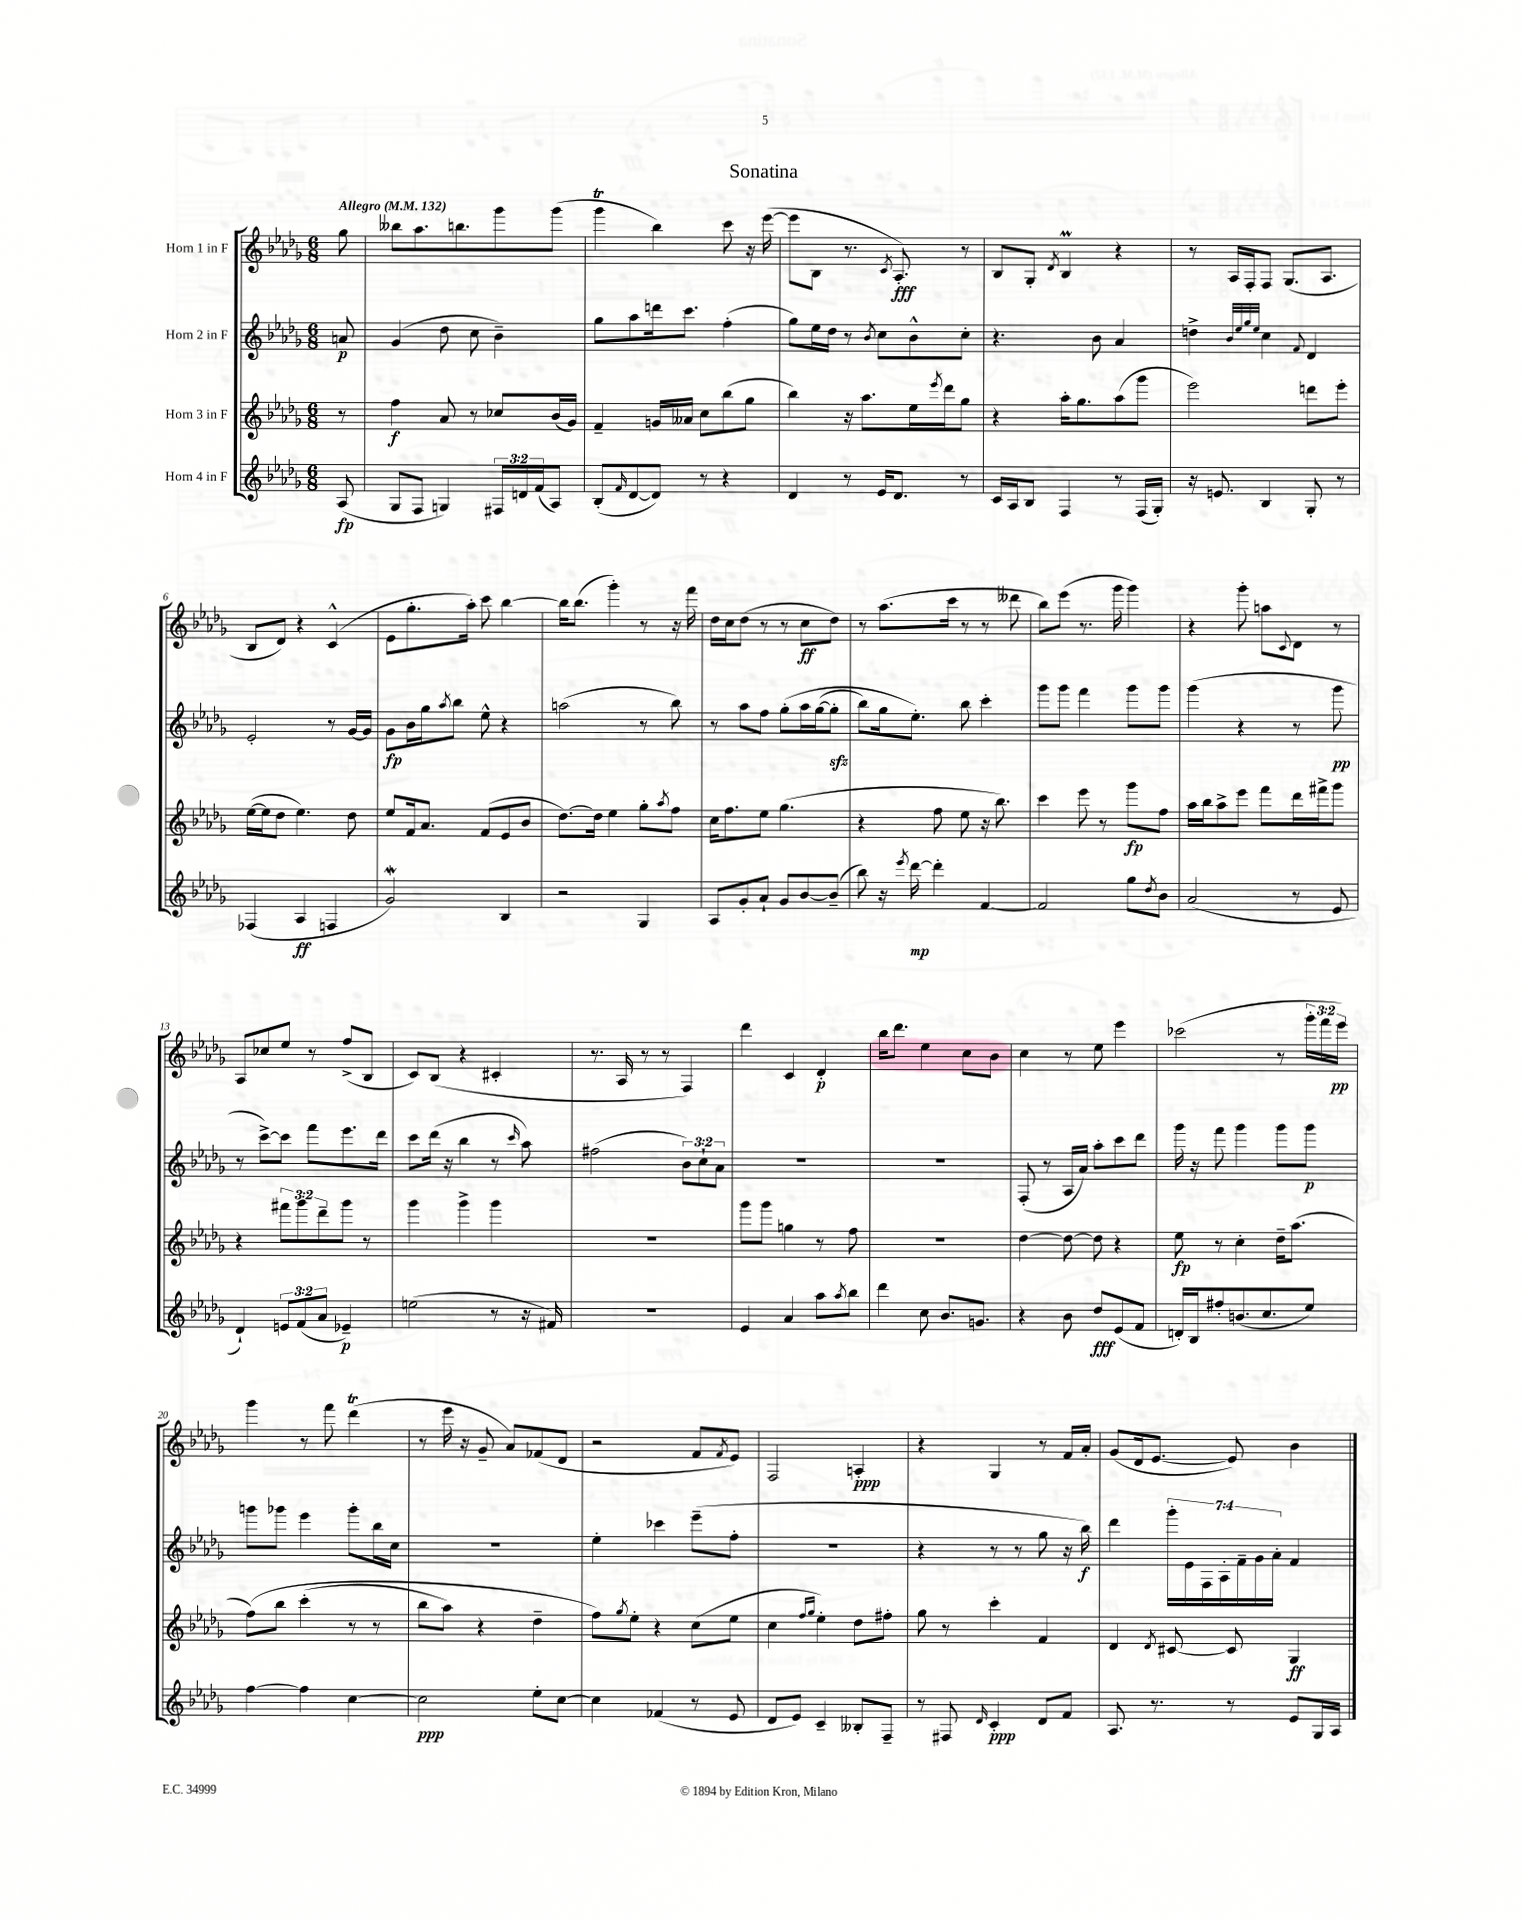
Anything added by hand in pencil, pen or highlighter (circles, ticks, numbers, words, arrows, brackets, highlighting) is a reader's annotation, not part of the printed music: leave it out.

**kern	**dynam	**kern	**dynam	**kern	**dynam	**kern	**dynam
*part4	*part4	*part3	*part3	*part2	*part2	*part1	*part1
*staff4	*staff4	*staff3	*staff3	*staff2	*staff2	*staff1	*staff1
*I"Horn 4 in F	*	*I"Horn 3 in F	*	*I"Horn 2 in F	*	*I"Horn 1 in F	*
*clefG2	*	*clefG2	*	*clefG2	*	*clefG2	*
*k[b-e-a-d-g-]	*	*k[b-e-a-d-g-]	*	*k[b-e-a-d-g-]	*	*k[b-e-a-d-g-]	*
*M6/8	*	*M6/8	*	*M6/8	*	*M6/8	*
*MM132	*	*MM132	*	*MM132	*	*MM132	*
=	=	=	=	=	=	=	=
!	!	!	!	!	!	!LO:TX:a:B:t=Allegro	!
(8A-/	fp	8r	.	8an/	p	8gg-\	.
=1	=1	=1	=1	=1	=1	=1	=1
8G-/L	.	4ff\	f	(4g-/	.	8bb--X\L	.
8F/J	.	.	.	.	.	8.aa-\	.
4Gn/)	.	8a-/	.	8dd-\	.	.	.
.	.	.	.	.	.	8.bbn\	.
.	.	8r	.	8cc\	.	.	.
24F#X/LL	.	8cc-X/L	.	4b-~\)	.	8ggg-\	.
24dn/	.	.	.	.	.	.	.
(24f/J	.	.	.	.	.	.	.
8A-/J)	.	(16b-/L	.	.	.	(8ggg-\J	.
.	.	16g-/JJ)	.	.	.	.	.
=2	=2	=2	=2	=2	=2	=2	=2
(8B-'/L	.	4f~/	.	8gg-\L	.	4ggg-T\	.
16qqf/	.	.	.	.	.	.	.
[8d-/	.	.	.	8aa-\	.	.	.
8d-/J])	.	16gn/LL	.	16dddn\k	.	4bb-\)	.
.	.	16a--X/JJ	.	8.ccc\J	.	.	.
8r	.	8cc\L	.	.	.	.	.
4r	.	(8bb-\	.	(4ff'\	.	8ccc\	.
.	.	8gg-\J	.	.	.	16r	.
.	.	.	.	.	.	([16eee-\	.
=3	=3	=3	=3	=3	=3	=3	=3
4d-/	.	4bb-\)	.	8gg-\L)	.	8eee-\L]	.
.	.	.	.	16ee-\L	.	8B-\J	.
.	.	.	.	16dd-\JJ	.	.	.
8r	.	16r	.	8r	.	8.r	.
.	.	8.aa-\L	.	.	.	.	.
.	.	.	.	8qb-/	.	.	.
16e-/KL	.	.	.	8cc\L	.	.	.
.	.	.	.	.	.	8qc/	.
8.d-/J	.	.	.	.	.	8.A-'/)	fff
.	.	16ee-\L	.	8b-^^\	.	.	.
.	.	8qeee-/	.	.	.	.	.
.	.	16ddd-\J	.	.	.	.	.
8r	.	8gg-\J	.	8cc'\J	.	8r	.
=4	=4	=4	=4	=4	=4	=4	=4
16c/LL	.	4r	.	4.r	.	8B-/L	.
16A-/J	.	.	.	.	.	.	.
8B-/J	.	.	.	.	.	8G-'/J	.
.	.	.	.	.	.	8qd-/	.
4F/	.	16aa-'\KL	.	.	.	4B-M/	.
.	.	8.gg-\	.	.	.	.	.
.	.	.	.	8b-\	.	.	.
8r	.	(8aa-\	.	4a-/	.	4r	.
(16F/LL	.	8ggg-\J	.	.	.	.	.
16G-'/JJ)	.	.	.	.	.	.	.
=5	=5	=5	=5	=5	=5	=5	=5
16r	.	2eee-\)	.	4ddn^\	.	8r	.
8.en/	.	.	.	.	.	.	.
.	.	.	.	.	.	16A-/LL	.
.	.	.	.	.	.	16F'/J	.
.	.	.	.	32qqb-/LLL	.	.	.
.	.	.	.	32qqee-/	.	.	.
.	.	.	.	32qqgg-/	.	.	.
.	.	.	.	32qqee-/JJJ	.	.	.
4B-/	.	.	.	4cc\	.	8F/J	.
.	.	.	.	.	.	(8.G-/L	.
.	.	.	.	8qqf/	.	.	.
8G-'/	.	8dddn\L	.	4d-/	.	.	.
.	.	.	.	.	.	8.A-/J	.
8r	.	8eee-'\J	.	.	.	.	.
!!LO:LB:g=z
=6	=6	=6	=6	=6	=6	=6	=6
(4F-X/	.	([16ee-\LL	.	2e-'/	.	8B-/L	.
.	.	16ee-\J]	.	.	.	.	.
.	.	8dd-\J	.	.	.	8d-/J)	.
4A-/	ff	4.ee-\)	.	.	.	4r	.
4Fn/	.	.	.	8r	.	(4c^^/	.
.	.	8dd-\	.	[16g-/LL	.	.	.
.	.	.	.	16g-/JJ]	.	.	.
=7	=7	=7	=7	=7	=7	=7	=7
2g-w/)	.	8ee-/L	.	8g-\L	fp	8e-\L	.
.	.	16f/k	.	16b-\L	.	8.gg-'\	.
.	.	8.a-/J	.	16gg-\J	.	.	.
.	.	.	.	8qaa-/	.	.	.
.	.	.	.	8bb-\J	.	.	.
.	.	.	.	.	.	16aa-'\Jk)	.
.	.	(8f/L	.	8ee-^^\	.	8ccc\	.
4B-/	.	8e-/	.	4r	.	[4bb-\	.
.	.	8b-/J	.	.	.	.	.
=8	=8	=8	=8	=8	=8	=8	=8
2r	.	[8.dd-\L)	.	(2aan\	.	16bb-\KL]	.
.	.	.	.	.	.	(8.bb-\J	.
.	.	16dd-\Jk]	.	.	.	.	.
.	.	4ee-\	.	.	.	4ggg-'\)	.
4G-/	.	8gg-'\L	.	8r	.	8r	.
.	.	8qaa-/	.	.	.	.	.
.	.	8ff\J	.	8bb-\)	.	16r	.
.	.	.	.	.	.	16fff\	.
=9	=9	=9	=9	=9	=9	=9	=9
8A-/L	.	16cc\KL	.	8r	.	16dd-\LL	.
.	.	8.ff\	.	.	.	16cc\J	.
8g-'/	.	.	.	8aa-\L	.	(8dd-\J	.
8a-`/J	.	8ee-\J	.	8ff\J	.	8r	.
8g-/L	.	(4.gg-\	.	(8gg-'\L	.	8r	.
[8b-/	.	.	.	16aa-\L	.	8cc\L	ff
.	.	.	.	([16gg-\J	.	.	.
(8b-~/J]	.	.	.	8gg-zz'\J]	.	8dd-\J)	.
=10	=10	=10	=10	=10	=10	=10	=10
8bb-\)	.	4r	.	8bb-\L)	.	8r	.
16r	.	.	.	16gg-\k	.	(8.aa-\L	.
8qeee-/	.	.	.	.	.	.	.
[16ddd-\	mp	.	.	8.ee-'\J)	.	.	.
4ddd-'\]	.	8ff\	.	.	.	.	.
.	.	.	.	.	.	16ccc\Jk	.
.	.	8ee-\	.	8bb-\	.	8r	.
[4f/	.	16r	.	4ccc'\	.	8r	.
.	.	8.bb-\)	.	.	.	.	.
.	.	.	.	.	.	8ddd--X\	.
=11	=11	=11	=11	=11	=11	=11	=11
2f/]	.	4ccc\	.	8ggg-\L	.	8bb-\L)	.
.	.	.	.	8ggg-\J	.	(8eee-\J	.
.	.	8eee-\	.	4fff\	.	8.r	.
.	.	8r	.	.	.	.	.
.	.	.	.	.	.	16ggg-\	.
8gg-\L	.	8ggg-\L	fp	8ggg-\L	.	4ggg-\)	.
8qdd-/	.	.	.	.	.	.	.
8b-\J	.	8ff\J	.	8ggg-\J	.	.	.
=12	=12	=12	=12	=12	=12	=12	=12
(2a-/	.	16aa-\LL	.	(4ggg-\	.	4r	.
.	.	16bb-\J	.	.	.	.	.
.	.	8aa-^\	.	.	.	.	.
.	.	8eee-\J	.	4r	.	8ggg-'\	.
.	.	8fff\L	.	.	.	8aan\L	.
.	.	.	.	.	.	8qqc/	.
8r	.	16ddd-\L	.	8r	.	8d-\J	.
.	.	16fff#X^\J	.	.	.	.	.
8e-/	.	8ggg-\J	.	8ggg-\	pp	8r	.
!!LO:LB:g=z
=13	=13	=13	=13	=13	=13	=13	=13
4d-`/)	.	4r	.	8r	.	8A-/L	.
.	.	.	.	[8ccc^\L)	.	8cc-X/	.
12en/L	.	12fff#X\L	.	8ccc\J]	.	8ee-/J	.
(12f/	.	12ggg-\	.	.	.	.	.
.	.	.	.	8fff\L	.	8r	.
12a-/J	.	12ddd-~\	.	.	.	.	.
4e-X~/)	p	8ggg-\J	.	8.eee-\	.	(8ff^/L	.
.	.	8r	.	.	.	8B-/J	.
.	.	.	.	16ddd-\Jk	.	.	.
=14	=14	=14	=14	=14	=14	=14	=14
(2een\	.	4ggg-\	.	8ccc\L	.	8c/L)	.
.	.	.	.	(16ddd-\Jk	.	(8B-/J	.
.	.	.	.	16r	.	.	.
.	.	4ggg-^\	.	4bb-\	.	4r	.
8r	.	4ggg-\	.	8r	.	4c#X'/	.
.	.	.	.	16qqccc/	.	.	.
16r	.	.	.	8aa-\)	.	.	.
16f#X/)	.	.	.	.	.	.	.
=15	=15	=15	=15	=15	=15	=15	=15
2.r	.	2.r	.	(2ff#X\	.	8.r	.
.	.	.	.	.	.	16A-/	.
.	.	.	.	.	.	8r	.
.	.	.	.	.	.	8r	.
.	.	.	.	12b-\L)	.	4F/)	.
.	.	.	.	12cc`\	.	.	.
.	.	.	.	12a-\J	.	.	.
=16	=16	=16	=16	=16	=16	=16	=16
4e-/	.	8ggg-\L	.	2.r	.	4ddd-\	.
.	.	8ggg-\J	.	.	.	.	.
4a-/	.	4ggn\	.	.	.	4c/	.
8aa-\L	.	8r	.	.	.	4d-'/	p
8qaa-/	.	.	.	.	.	.	.
8bb-\J	.	8ff\	.	.	.	.	.
=17	=17	=17	=17	=17	=17	=17	=17
4ddd-\	.	2.r	.	2.r	.	16bb-\KL	.
.	.	.	.	.	.	8.ddd-\J	.
8cc\	.	.	.	.	.	4ee-\	.
8.b-/L	.	.	.	.	.	.	.
.	.	.	.	.	.	8cc\L	.
8.gn/J	.	.	.	.	.	.	.
.	.	.	.	.	.	8b-\J	.
=18	=18	=18	=18	=18	=18	=18	=18
4r	.	[4dd-\	.	(8F'/	.	4cc\	.
.	.	.	.	8r	.	.	.
8b-\	.	8dd-\_	.	16A-/LL	.	8r	.
.	.	.	.	16a-/JJ)	.	.	.
8dd-/L	fff	8dd-\]	.	8aa-'\L	.	8ee-\	.
(8e-/	.	4r	.	8ccc\	.	4eee-\	.
8f/J	.	.	.	8ddd-\J	.	.	.
=19	=19	=19	=19	=19	=19	=19	=19
16dn'/LL)	.	8ee-\	fp	16ggg-\	.	(2ccc-X\	.
16B-/J	.	.	.	16r	.	.	.
8ff#X'/	.	8r	.	8fff\	.	.	.
(8.bn/	.	4cc'\	.	4ggg-\	.	.	.
8.cc/	.	.	.	.	.	.	.
.	.	16dd-~\KL	.	8ggg-\L	.	8r	.
.	.	(8.aa-\J	.	.	.	.	.
8ee-/J)	.	.	.	8ggg-\J	p	24ggg-'\LL	.
.	.	.	.	.	.	24fff\	.
.	.	.	.	.	.	24eee-\JJ)	pp
!!LO:LB:g=z
=20	=20	=20	=20	=20	=20	=20	=20
[4ff\	.	(8ff\L)	.	8gggn\L	.	4ggg-\	.
.	.	8bb-\J	.	8ggg-X\J	.	.	.
4ff\]	.	(4ccc'\	.	4eee-\	.	8r	.
.	.	.	.	.	.	8fff\	.
[4cc\	.	8r	.	8ggg-'\L	.	(4ddd-T\	.
.	.	8r	.	16bb-\L	.	.	.
.	.	.	.	16cc\JJ	.	.	.
=21	=21	=21	=21	=21	=21	=21	=21
2cc\]	ppp	8bb-\L	.	2.r	.	8r	.
.	.	8aa-\J)	.	.	.	16eee-\	.
.	.	.	.	.	.	16r	.
.	.	4r	.	.	.	8g-~/	.
.	.	.	.	.	.	8a-/L)	.
8ee-'\L	.	4dd-~\	.	.	.	(8f-X/	.
[8cc\J	.	.	.	.	.	8d-/J	.
=22	=22	=22	=22	=22	=22	=22	=22
4cc\]	.	8ff\L)	.	4ee-'\	.	2r	.
.	.	8qgg-/	.	.	.	.	.
.	.	8ee-'\J	.	.	.	.	.
(4f-X/	.	4r	.	4ccc-X\	.	.	.
8r	.	(8cc\L	.	(8eee-~\L	.	8f/L	.
.	.	.	.	.	.	8qf/	.
8e-/	.	8ee-\J	.	8ff'\J	.	8e-/J)	.
=23	=23	=23	=23	=23	=23	=23	=23
8d-/L	.	4cc\	.	2.r	.	2F/	.
8e-/J)	.	.	.	.	.	.	.
.	.	16qqff/LL	.	.	.	.	.
.	.	16qqgg-/JJ	.	.	.	.	.
4c~/	.	4ee-'\)	.	.	.	.	.
8B--X'/L	.	8dd-\L	.	.	.	4An'/	ppp
8F~/J	.	8ff#X'\J	.	.	.	.	.
=24	=24	=24	=24	=24	=24	=24	=24
8r	.	8gg-\	.	4r	.	4r	.
8F#X/	.	8r	.	.	.	.	.
16qqd-/	.	.	.	.	.	.	.
4c'/	ppp	4ccc'\	.	8r	.	4G-/	.
.	.	.	.	8r	.	.	.
8d-/L	.	4f/	.	8gg-\	.	8r	.
8f/J	.	.	.	16r	.	16f/LL	.
.	.	.	.	16bb-\)	f	16a-'/JJ	.
=25	=25	=25	=25	=25	=25	=25	=25
8.A-/	.	4d-/	.	4ddd-\	.	(8g-/L	.
.	.	.	.	.	.	16d-/k	.
8.r	.	.	.	.	.	[8.e-/J	.
.	.	8qd-/	.	.	.	.	.
.	.	[8c#X/	.	28ggg-'\LL	.	.	.
.	.	.	.	28e-\	.	.	.
.	.	.	.	28F\	.	.	.
.	.	.	.	28A-'\	.	.	.
8r	.	8c#/]	.	.	.	8e-/])	.
.	.	.	.	28f~\	.	.	.
.	.	.	.	28g-\	.	.	.
.	.	.	.	28a-'\JJ	.	.	.
8e-/L	.	4G-/	ff	4f/	.	4b-\	.
16G-/L	.	.	.	.	.	.	.
16A-/JJ	.	.	.	.	.	.	.
==	==	==	==	==	==	==	==
*-	*-	*-	*-	*-	*-	*-	*-
